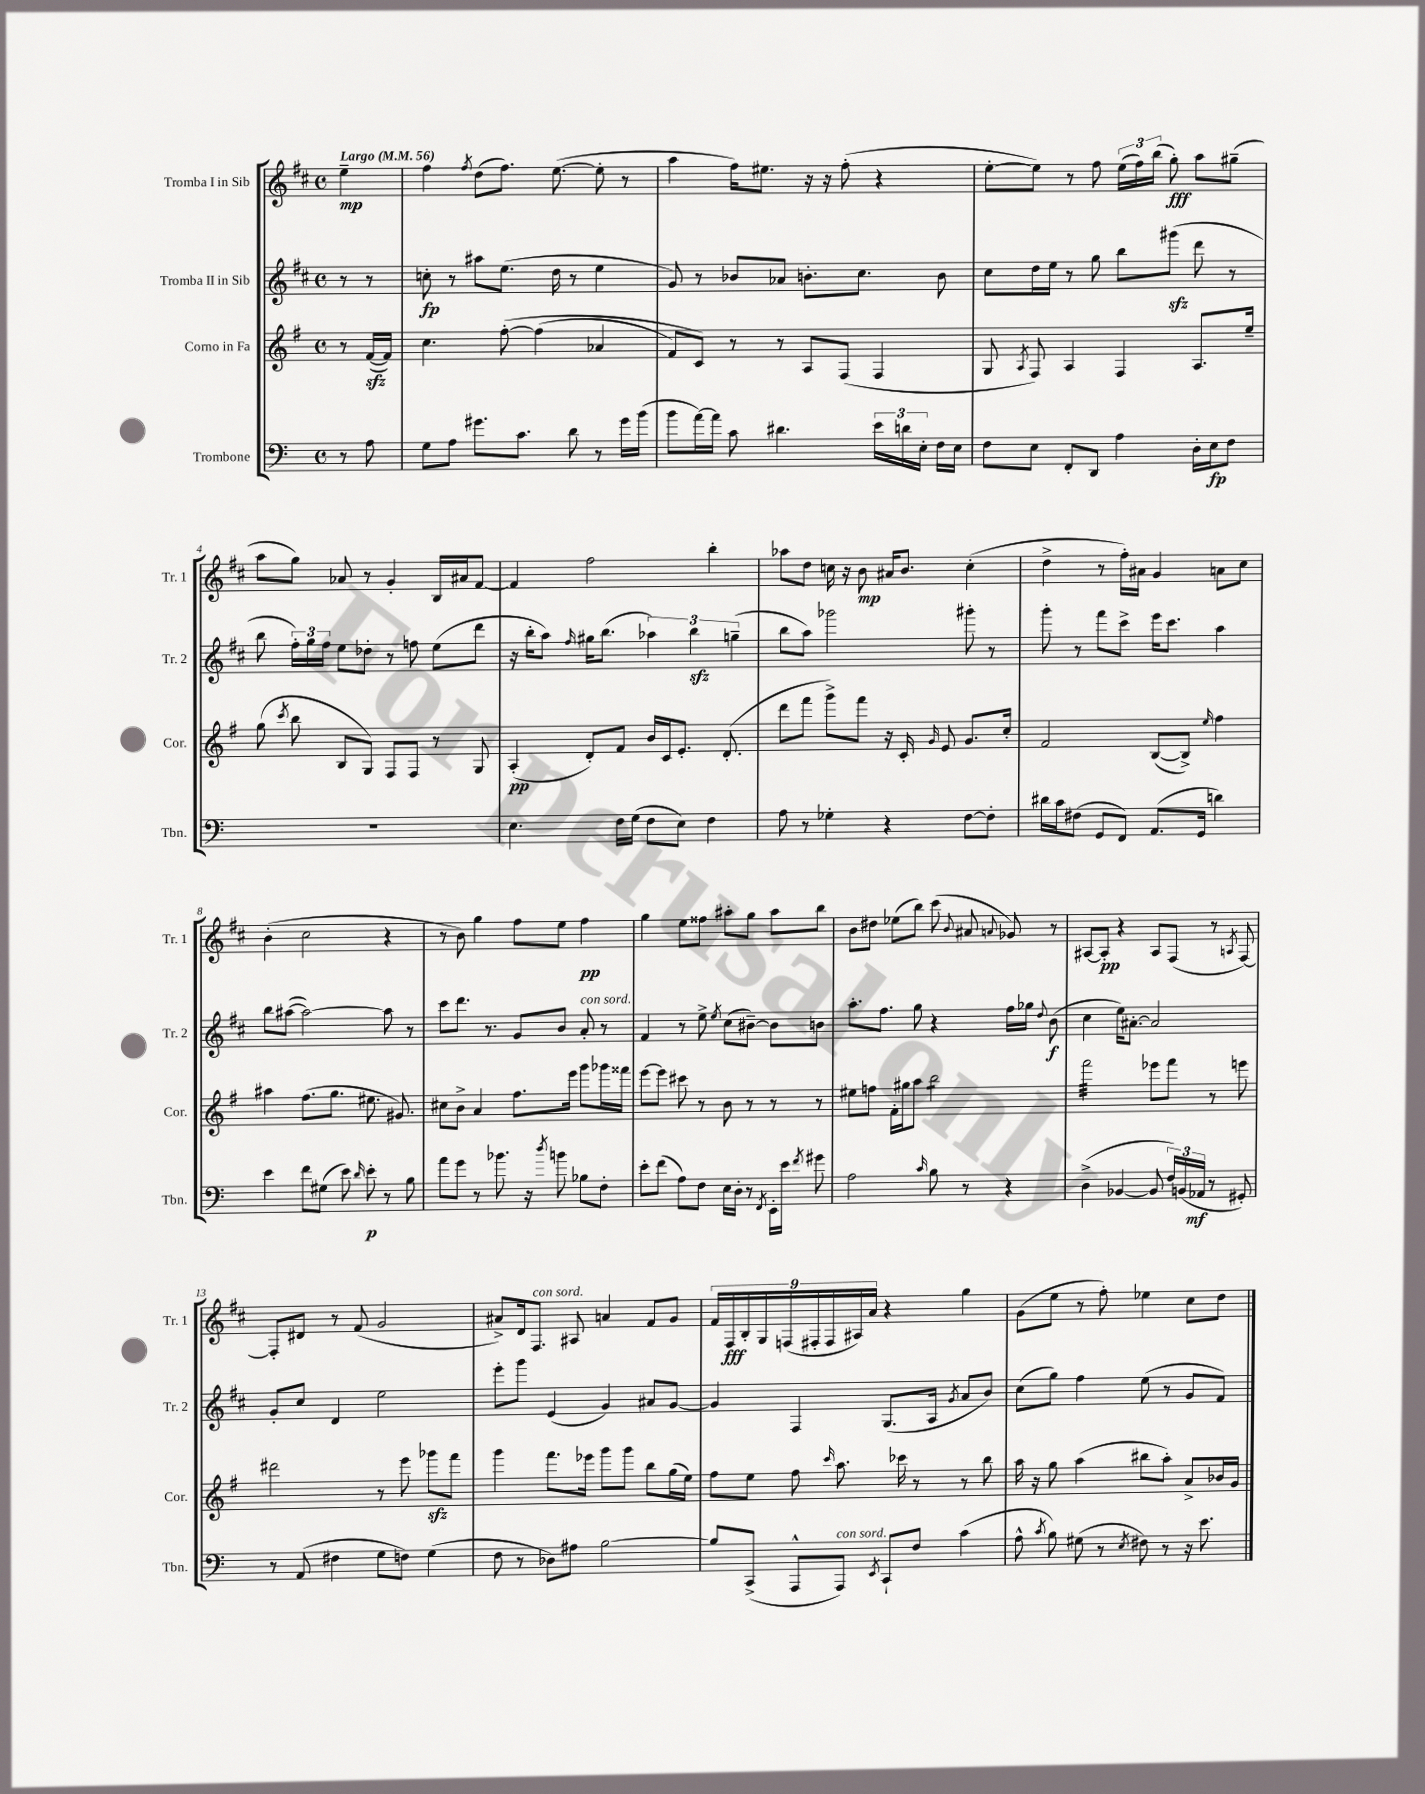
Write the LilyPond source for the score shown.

<<
\new StaffGroup <<
\new Staff = "s0" \with { instrumentName = "Tromba I in Sib" shortInstrumentName = "Tr. 1" } {
    \clef treble \key d \major \defaultTimeSignature \time 4/4 \partial 4 \tempo "Largo" 4 = 56
    \autoBeamOff e''4--\mp |
    fis''4 \acciaccatura { fis''8 } d''8[( fis''8.]) e''8.~( e''8-. r8 |
    a''4 fis''16[) eis''8.] r16 r16 fis''8-.( r4 |
    e''8[~-. e''8]) r8 fis''8 \tuplet 3/2 { e''16[( fis''16) b''16]( } g''8-.\fff) a''8[ gis''8]--( |
    a''8[ g''8]) aes'8 r8 g'4-. b16[ ais'16 fis'8]~ |
    fis'4 fis''2 b''4-. |
    aes''8[ d''8] c''16 r16 b'8\mp ais'16[ b'8.] c''4-.( |
    d''4-> r8 fis''16[-.) ais'16] g'4 a'8[ cis''8] |
    b'4-.( cis''2 r4 |
    r8 b'8) g''4 fis''8[ e''8] fis''4\pp |
    g''4 e''8[ fisis''8] ais''8[-. g''8] ais''8[ b''8] |
    b'8[ dis''8] ees''8[( b''8]) cis'''8( \appoggiatura { b'8 } ais'8 \appoggiatura { a'8 } ges'8) r8 |
    ais8[~ ais8]-.\pp r4 ais8[ fis8]( r8 \acciaccatura { a8 } fis8~) |
    fis8[-. dis'8] r8 fis'8( g'2 |
    ais'8[->) d'16 fis8.]^\markup { \italic "con sord." } ais8 a'4 fis'8[ g'8] |
    \tuplet 9/8 { fis'16[ fis16\fff b16-. g16 f16( fis16-. fis16 ais16) a'16] } r4 g''4 |
    g'8[( e''8] r8 fis''8-.) ees''4 cis''8[ d''8] \bar "|." |
}
\new Staff = "s1" \with { instrumentName = "Tromba II in Sib" shortInstrumentName = "Tr. 2" } {
    \clef treble \key d \major \defaultTimeSignature \time 4/4 \partial 4
    \autoBeamOff r8 r8 |
    c''8-.\fp r8 ais''8[ e''8.]( d''16 r8 e''4 |
    g'8) r8 bes'8[ aes'8] b'8.[-. cis''8.] b'8 |
    cis''8[ d''16 e''16] r8 g''8 b''8[ gis'''8]\sfz( d'''8 r8 |
    b''8 \tuplet 3/2 { fis''16[-.) g''16 fis''16] } e''8[ des''8]-. r8 f''8 e''8[( d'''8] |
    r16 b''16[-. a''8]) \grace { fis''16 } gis''16[ b''8.]( \tuplet 3/2 { aes''4) b''4\sfz g''4--( } |
    b''8[ a''8]) ges'''2 gis'''8-. r8 |
    g'''8-. r8 fis'''8[ cis'''8]-> e'''16[ cis'''8.] a''4 |
    b''8[ ais''8]~( ais''2~) ais''8 r8 |
    cis'''8[ d'''8.] r8. g'8[ b'8] a'8-.^\markup { \italic "con sord." } r8 |
    fis'4 r8 e''8-> \acciaccatura { e''8 } cis''8[( bis'8]~--) bis'8[ b'8] |
    a''8.[-. fis''8.] g''8 r4 fis''16[ ges''16] \appoggiatura { d''8 } b'8\f( |
    cis''4 e''16[) ais'8.]~-. ais'2 |
    g'8[-. cis''8] d'4 e''2 |
    e'''8[-. g'''8] e'4( g'4) ais'8[ g'8]~ |
    g'4 fis4 g8.[( a16] \acciaccatura { g'8 } a'8[ b'8]) |
    cis''8[( g''8]) fis''4 e''8( r8 g'8[ fis'8]) \bar "|." |
}
\new Staff = "s2" \with { instrumentName = "Corno in Fa" shortInstrumentName = "Cor." } {
    \clef treble \key g \major \defaultTimeSignature \time 4/4 \partial 4
    \autoBeamOff r8 fis'16[~\sfz( fis'16]) |
    c''4. fis''8~-.\( fis''4( aes'4 |
    fis'8[) c'8]\) r8 r8 a8[ fis8]( fis4 |
    g8 \acciaccatura { a8 } fis8) a4 fis4 a8.[ e''16]-- |
    g''8( \acciaccatura { c'''8 } b''8 b8[ g8]) fis8[ fis8] r8 g8 |
    a4-.\pp( d'8[-.) fis'8] b'16[ c'16 e'8.]-. d'8.-.( |
    d'''8[ fis'''8] g'''8[->) fis'''8] r16 c'16-. \grace { g'16 } e'8 g'8.[ c''16]-. |
    fis'2 b8[~( b8]->) \grace { e''16 } fis''4 |
    ais''4 fis''8.[( g''8.] eis''8. gis'8.) |
    cis''8[ b'8]-> a'4 fis''8.[ e'''16] g'''8[ ges'''16 fisis'''16] |
    e'''8[~ e'''8] cis'''8 r8 b'8 r8 r8 r8 |
    eis''8[ f''8] fis'16[-. gis''16 a''8] b''2:8 |
    fis'''2:32 ees'''8[ fis'''8] r8 e'''8 |
    dis'''2 r8 e'''8 ges'''8[\sfz fis'''8] |
    g'''4 fis'''8.[ ees'''16] g'''8[ g'''8] b''8[ g''16( e''16]) |
    fis''8[ e''8] fis''8 \grace { c'''16 } a''8. ces'''16 r8 r8 b''8 |
    a''16 r16 g''8 a''4( bis''8[ a''8]-.) a'8[-> bes'16 g'16] \bar "|." |
}
\new Staff = "s3" \with { instrumentName = "Trombone" shortInstrumentName = "Tbn." } {
    \clef bass \key c \major \defaultTimeSignature \time 4/4 \partial 4
    \autoBeamOff r8 a8 |
    g8[ a8] gis'8.[ c'8.] d'8 r8 gis'16[ b'16]( |
    b'8[ a'16~) a'16] c'8 dis'4. \tuplet 3/2 { e'16[ d'16 e16]-. } f16[ e16] |
    f8[ e8] f,8[-. d,8] a4 d16[-. e16\fp f8] |
    R1 |
    e4. f16[ g16]( f8[ e8]) f4 |
    a8 r8 ges4-. r4 f8[~ f8]-. |
    dis'16[ c'16 fis8]( g,8[ f,8]) a,8.[( g,16] d'4) |
    e'4 f'8[ gis8]( e'8) \grace { d'16 } e'8-.\p r8 b8 |
    a'8[ g'8] r8 bes'8. r16 \acciaccatura { d''8 } b'8 bes8[ f8]-. |
    e'8[-. f'8]( a8[) f8] e16[ d16]-. r8 \acciaccatura { f,8 } e,16[-. e'16] \acciaccatura { f'8 } gis'8 |
    a2 \grace { c'16 } b8 r8 r4 |
    d4->( bes,4~ bes,8 \tuplet 3/2 { f16[) b,16( aes,16]\mf } r8 gis,8-.) |
    r8 a,8( fis4 g8[ f8]) g4( |
    f8 r8 des8[) ais8] b2~ |
    b8[ c,8]->( a,,8[-^ a,,8]^\markup { \italic "con sord." }) \acciaccatura { e,8 } c,8[-! f8] c'4( |
    a8-^ \acciaccatura { c'8 } b8) gis8( r8 \acciaccatura { e8 } fis8) r8 r16 e'8. \bar "|." |
}
>>
>>
